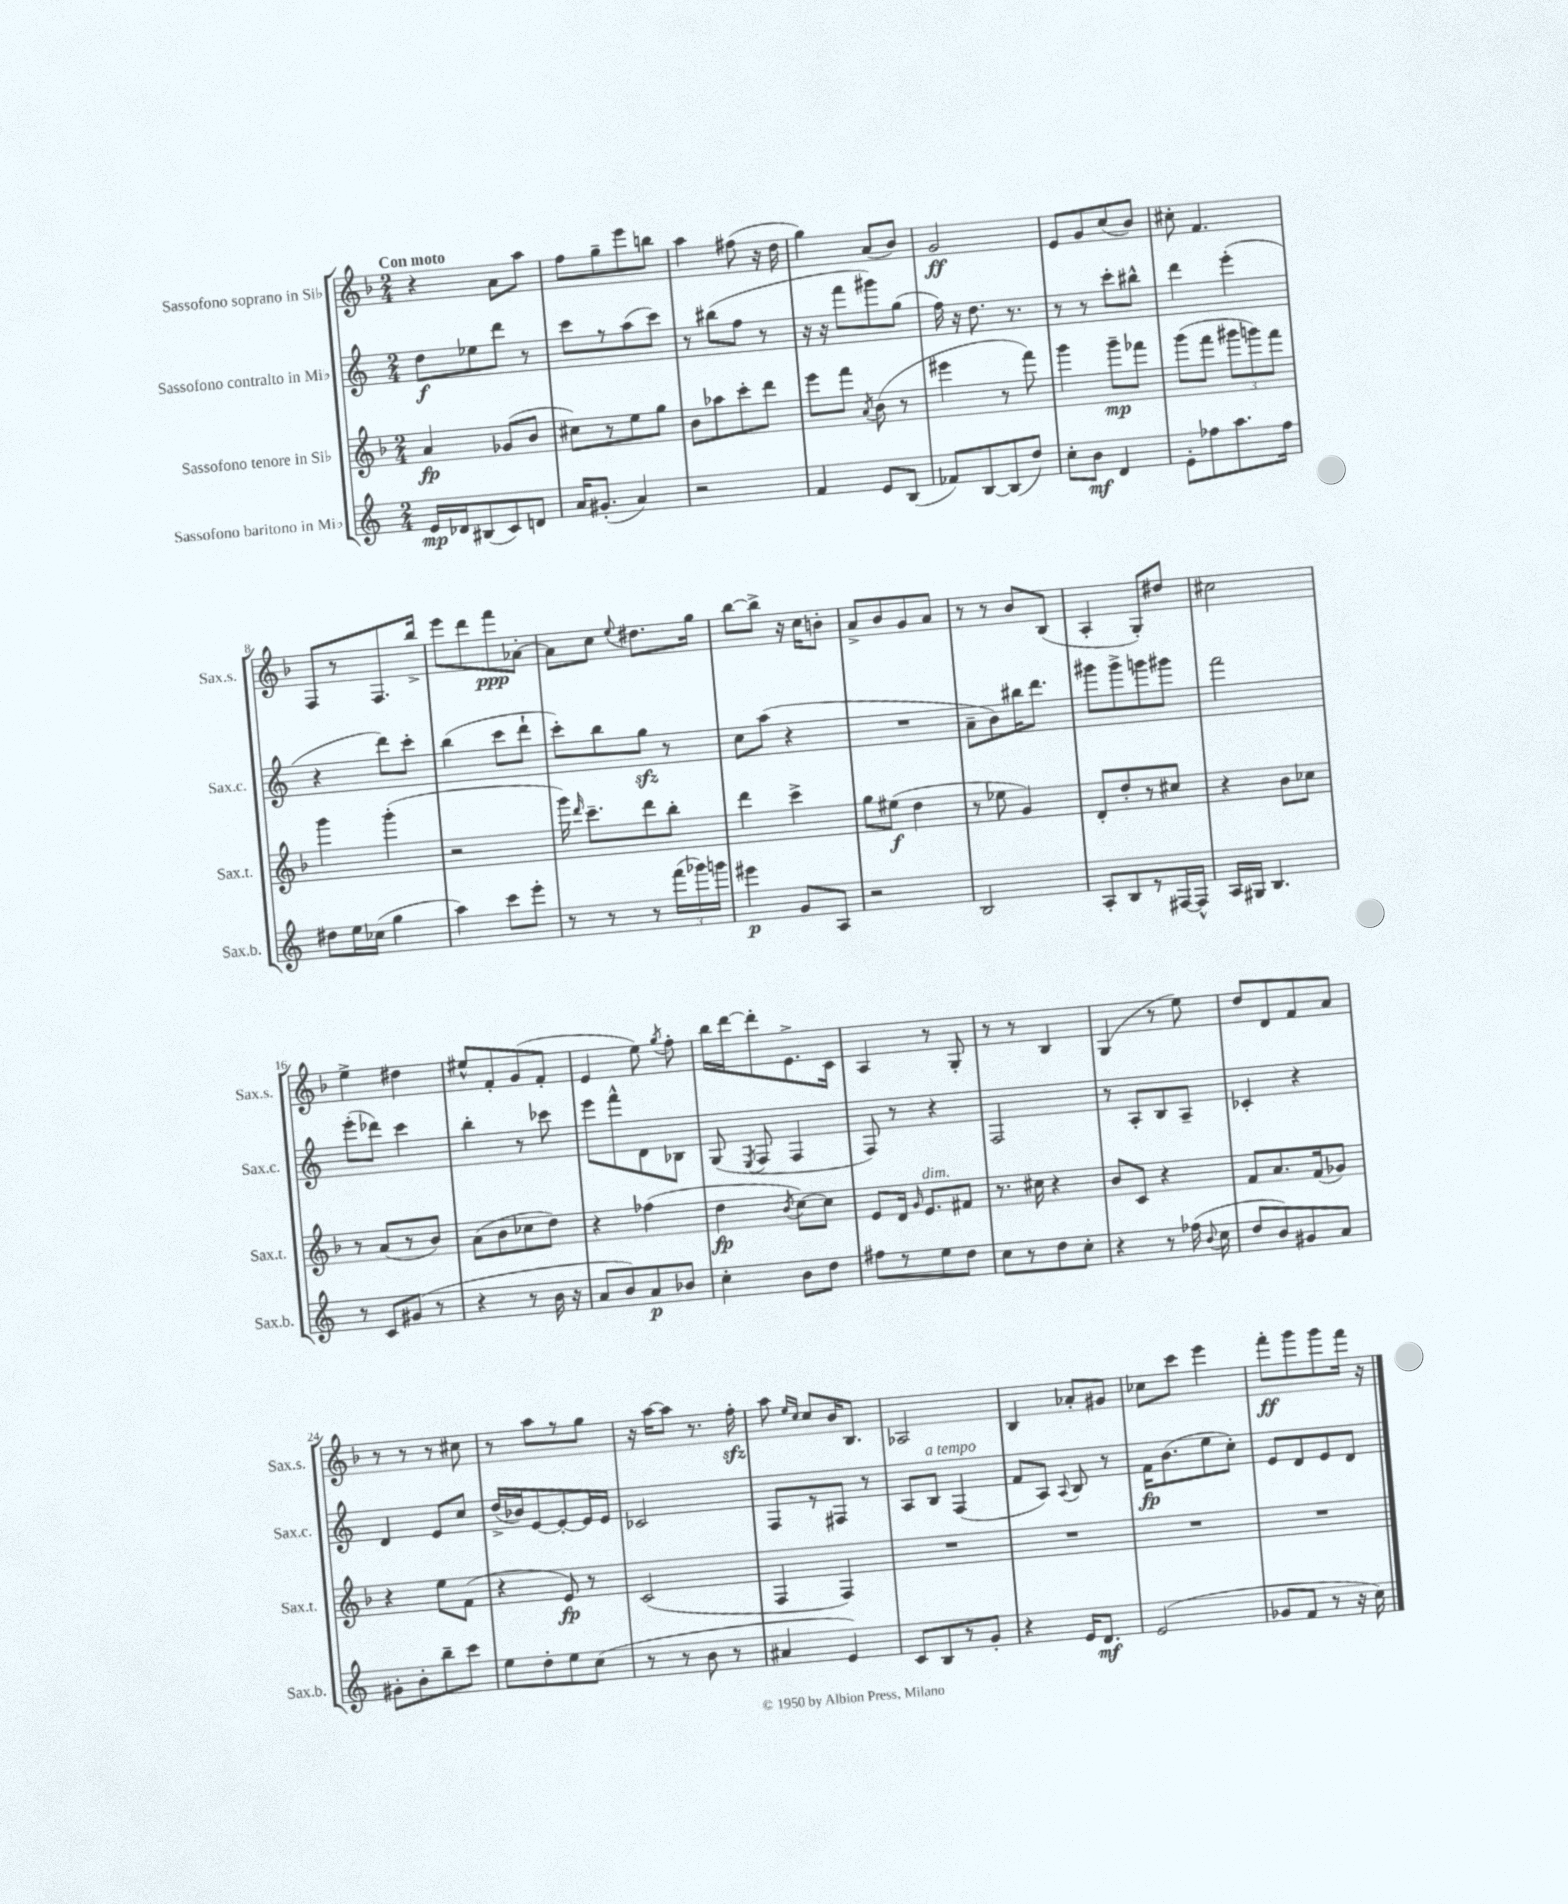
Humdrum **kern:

**kern	**dynam	**kern	**dynam	**kern	**dynam	**kern	**dynam
*part4	*part4	*part3	*part3	*part2	*part2	*part1	*part1
*staff4	*staff4	*staff3	*staff3	*staff2	*staff2	*staff1	*staff1
*I"Sassofono baritono in Mi♭	*	*I"Sassofono tenore in Si♭	*	*I"Sassofono contralto in Mi♭	*	*I"Sassofono soprano in Si♭	*
*I'Sax.b.	*	*I'Sax.t.	*	*I'Sax.c.	*	*I'Sax.s.	*
*clefG2	*	*clefG2	*	*clefG2	*	*clefG2	*
*k[]	*	*k[b-]	*	*k[]	*	*k[b-]	*
*M2/4	*	*M2/4	*	*M2/4	*	*M2/4	*
=1	=1	=1	=1	=1	=1	=1	=1
!	!	!	!	!	!	!LO:TX:a:B:t=Con moto	!
16e/LL	mp	4a/	fp	8dd\L	f	4r	.
16d-X/J	.	.	.	.	.	.	.
(8B#X/	.	.	.	8ee-X\	.	.	.
8c/)	.	(8g-X/L	.	8ddd\J	.	8a\L	.
8dn/J	.	8b-/J	.	8r	.	8aa\J	.
=2	=2	=2	=2	=2	=2	=2	=2
16a/KL	.	8cc#X\L)	.	8ccc\L	.	8ff\L	.
(8.g#X'/J	.	.	.	.	.	.	.
.	.	8r	.	8r	.	8gg~\	.
4a/)	.	8ee\	.	(8aa\	.	8eee\	.
.	.	8gg\J	.	8ccc\J)	.	8bbn\J	.
=3	=3	=3	=3	=3	=3	=3	=3
2r	.	8b-\L	.	8r	.	4aa\	.
.	.	8aa-X\	.	(8bb#X\L	.	.	.
.	.	8ccc'\	.	8ff\J	.	(8ff#X\	.
.	.	8ddd\J	.	8r	.	16r	.
.	.	.	.	.	.	16dd\	.
=4	=4	=4	=4	=4	=4	=4	=4
4f/	.	8eee\L	.	16r	.	4gg\)	.
.	.	.	.	16r	.	.	.
.	.	8fff\J	.	8fff\L	.	.	.
.	.	8qa/	.	.	.	.	.
8e/L	.	(8b-\	.	8ggg#X\)	.	(8a/L	.
(8B/J	.	8r	.	(8gg\J	.	8b-/J)	.
=5	=5	=5	=5	=5	=5	=5	=5
8f-X/L)	.	4eee#X\	.	16ff\)	.	2g/	ff
.	.	.	.	16r	.	.	.
[8B/	.	.	.	8.dd\	.	.	.
(8B/]	.	8r	.	.	.	.	.
.	.	.	.	8.r	.	.	.
8dd/J)	.	8fff\)	.	.	.	.	.
=6	=6	=6	=6	=6	=6	=6	=6
8cc'\L	.	4ggg\	.	8r	.	8e/L	.
8b\J	mf	.	.	8r	.	8g/	.
4d/	.	8ggg~\L	mp	8ccc'\L	.	(8cc/	.
.	.	8fff-X\J	.	8bb#X^^\J	.	8b-/J)	.
=7	=7	=7	=7	=7	=7	=7	=7
8e'\L	.	(8ggg\L	.	4ddd\	.	8cc#X'\	.
8ff-X\	.	8fff\J	.	.	.	4.f/	.
8.aa\	.	12ggg#X\L	.	(4eee'\	.	.	.
.	.	12gggn\)	.	.	.	.	.
.	.	12fff\J	.	.	.	.	.
16ff-\Jk	.	.	.	.	.	.	.
!!LO:LB:g=z
=8	=8	=8	=8	=8	=8	=8	=8
8dd#X\L	.	4ggg\	.	4r	.	8F/L	.
16ee\L	.	.	.	.	.	8r	.
(16cc-X\JJ	.	.	.	.	.	.	.
4gg\	.	(4ggg'\	.	8ddd\L)	.	8.F/	.
.	.	.	.	8ccc'\J	.	.	.
.	.	.	.	.	.	16bb-^/Jk	.
=9	=9	=9	=9	=9	=9	=9	=9
4aa\)	.	2r	.	(4bb\	.	8eee\L	.
.	.	.	.	.	.	8ddd\	.
8ccc\L	.	.	.	8ccc\L	.	8fff\	ppp
8eee'\J	.	.	.	8ddd`\J	.	[8a-X'\J	.
=10	=10	=10	=10	=10	=10	=10	=10
8r	.	16ggg\)	.	8ccc'\L)	.	8a-\L]	.
.	.	16qqddd/	.	.	.	.	.
.	.	8.ccc~\L	.	.	.	.	.
8r	.	.	.	8bb\	.	8cc\J	.
.	.	.	.	.	.	8qqee/	.
8r	.	8ddd\	.	8ggzz\J	.	8.dd#X\L	.
(24fff\LL	.	8bb-'\J	.	8r	.	.	.
24ggg-X\)	.	.	.	.	.	.	.
.	.	.	.	.	.	16gg\Jk	.
24gggn\JJ	.	.	.	.	.	.	.
=11	=11	=11	=11	=11	=11	=11	=11
4eee#X\	p	4ddd\	.	8cc\L	.	[8bb-\L	.
.	.	.	.	(8aa\J	.	8bb-^\J]	.
8g/L	.	4ccc^\	.	4r	.	16r	.
.	.	.	.	.	.	16cc\KL	.
8A/J	.	.	.	.	.	8bn'\J	.
=12	=12	=12	=12	=12	=12	=12	=12
2r	.	8gg\L	.	2r	.	8a^/L	.
.	.	(8ee#X\J	f	.	.	8b-/	.
.	.	4dd\	.	.	.	8g/	.
.	.	.	.	.	.	8a/J	.
=13	=13	=13	=13	=13	=13	=13	=13
2B/	.	8r	.	8a~\L	.	8r	.
.	.	8ee-X\	.	8b\)	.	8r	.
.	.	4g/)	.	16bb#X\K	.	8b-/L	.
.	.	.	.	8.ddd\J	.	.	.
.	.	.	.	.	.	(8B-/J	.
=14	=14	=14	=14	=14	=14	=14	=14
8A'/L	.	8d'/L	.	8ggg#X\L	.	4A'/	.
8B/	.	8dd'/	.	8ggg#^\	.	.	.
8r	.	8r	.	8gggn\	.	8G'/L)	.
[16F#X/L	.	8cc#X/J	.	8ggg#X\J	.	8dd#X/J	.
16F#^^/JJ]	.	.	.	.	.	.	.
=15	=15	=15	=15	=15	=15	=15	=15
16A/LL	.	4r	.	2fff\	.	2cc#X\	.
16G#X/JJ	.	.	.	.	.	.	.
4.B/	.	.	.	.	.	.	.
.	.	8b-\L	.	.	.	.	.
.	.	8cc-X\J	.	.	.	.	.
!!LO:LB:g=z
=16	=16	=16	=16	=16	=16	=16	=16
8r	.	8r	.	(8eee'\L	.	4ee^\	.
8c/L	.	(8a/L	.	8ddd-X\J)	.	.	.
(8g#X/J	.	8r	.	4ccc\	.	4dd#X\	.
8r	.	8b-/J)	.	.	.	.	.
=17	=17	=17	=17	=17	=17	=17	=17
4r	.	(8a\L	.	4bb'\	.	8ee#X^^/L	.
.	.	8b-\	.	.	.	8f'/	.
8r	.	8cc-X\	.	8r	.	(8g/	.
16b\	.	8dd\J)	.	8ccc-X\	.	8f'/J	.
16r	.	.	.	.	.	.	.
=18	=18	=18	=18	=18	=18	=18	=18
8a/L	.	4r	.	8eee\L	.	4e/	.
8b/)	.	.	.	8fff^^\	.	.	.
8a/	p	(4ff-X\	.	8d\	.	8ee\)	.
.	.	.	.	.	.	8qgg/	.
8b-X/J	.	.	.	8B-X\J	.	8ff'\	.
=19	=19	=19	=19	=19	=19	=19	=19
4cc'\	.	4dd\	fp	(8G/	.	16bb-\LL	.
.	.	.	.	.	.	[16ddd\J	.
.	.	.	.	8qE/	.	.	.
.	.	.	.	8F/	.	8ddd'\]	.
.	.	8qb-/	.	.	.	.	.
8b\L	.	[8cc\L)	.	4F/	.	8.e^\	.
8dd\J	.	8cc\J]	.	.	.	.	.
.	.	.	.	.	.	16c\Jk	.
=20	=20	=20	=20	=20	=20	=20	=20
8ff#X\L	.	8e/L	.	8F/)	.	4A/	.
8r	.	16d/Jk	.	8r	.	.	.
.	.	16qqg/	.	.	.	.	.
!	!	!LO:TX:a:i:t=dim.	!	!	!	!	!
.	.	8.e/L	.	.	.	.	.
8ee\	.	.	.	4r	.	8r	.
8dd\J	.	8f#X/J	.	.	.	8G'/	.
=21	=21	=21	=21	=21	=21	=21	=21
8cc\L	.	8.r	.	2F/	.	8r	.
8r	.	.	.	.	.	8r	.
.	.	16cc#X\	.	.	.	.	.
8dd\	.	4r	.	.	.	4B-/	.
8cc'\J	.	.	.	.	.	.	.
=22	=22	=22	=22	=22	=22	=22	=22
4r	.	8b-/L	.	8r	.	(4G/	.
.	.	8c/J	.	8A'/L	.	.	.
8r	.	4r	.	8B/	.	8r	.
(16ff-X\	.	.	.	8A~/J	.	8ee\)	.
8qqb/	.	.	.	.	.	.	.
16cc\	.	.	.	.	.	.	.
=23	=23	=23	=23	=23	=23	=23	=23
8dd/L	.	8f/L	.	4c-X'/	.	8dd/L	.
8b/)	.	8.a/	.	.	.	8d/	.
8g#X/	.	.	.	4r	.	8f/	.
.	.	(16f/k	.	.	.	.	.
8a/J	.	8g-X/J)	.	.	.	8a/J	.
!!LO:LB:g=z
=24	=24	=24	=24	=24	=24	=24	=24
8g#X'\L	.	4r	.	4d/	.	8r	.
8b'\	.	.	.	.	.	8r	.
8bb~\	.	8ee\L	.	8e/L	.	8r	.
8ccc\J	.	(8f\J	.	8cc/J	.	8cc#X\	.
=25	=25	=25	=25	=25	=25	=25	=25
8ee\L	.	4r	.	(16dd^/LL	.	8r	.
.	.	.	.	16b-X/J)	.	.	.
8dd'\	.	.	.	[8e/	.	8aa\L	.
8ee\	.	8e/)	fp	8e'/_	.	8r	.
(8cc\J	.	8r	.	16e/L]	.	8gg\J	.
.	.	.	.	16e/JJ	.	.	.
=26	=26	=26	=26	=26	=26	=26	=26
8r	.	(2c/	.	2c-X/	.	16r	.
.	.	.	.	.	.	[16aa\KL	.
8r	.	.	.	.	.	8aa\J]	.
8b\	.	.	.	.	.	8.r	.
8r	.	.	.	.	.	.	.
.	.	.	.	.	.	16ffzz'\	.
=27	=27	=27	=27	=27	=27	=27	=27
4a#X/	.	4F/	.	8F/L	.	8aa\	.
.	.	.	.	.	.	16qqee/LL	.
.	.	.	.	.	.	16qqcc/JJ	.
.	.	.	.	8r	.	8cc/L	.
4e/)	.	4F/)	.	8F#X/J	.	16b-/K	.
.	.	.	.	.	.	8.B-/J	.
.	.	.	.	8r	.	.	.
=28	=28	=28	=28	=28	=28	=28	=28
8c/L	.	2r	.	8A/L	.	2A-X/	.
!	!	!	!	!LO:TX:a:i:t=a tempo	!	!	!
8B/	.	.	.	8B/J	.	.	.
8r	.	.	.	(4F/	.	.	.
8g'/J	.	.	.	.	.	.	.
=29	=29	=29	=29	=29	=29	=29	=29
4r	.	2r	.	8f/L	.	4B-/	.
.	.	.	.	8A/J)	.	.	.
.	.	.	.	8qqA/	.	.	.
16e/KL	.	.	.	8B/	.	8a-X'/L	.
8.d/J	mf	.	.	.	.	.	.
.	.	.	.	8r	.	8g#X/J	.
=30	=30	=30	=30	=30	=30	=30	=30
(2e/	.	2r	.	16f\KL	fp	8cc-X\L	.
.	.	.	.	(8.b\	.	.	.
.	.	.	.	.	.	8ccc\J	.
.	.	.	.	8ee\	.	4eee\	.
.	.	.	.	8cc'\J)	.	.	.
=31	=31	=31	=31	=31	=31	=31	=31
8g-X/L	.	2r	.	8e/L	.	8fff'\L	ff
8f/J	.	.	.	8d/	.	8ggg\	.
8r	.	.	.	8e/	.	8ggg\	.
16r	.	.	.	8d/J	.	16fff\Jk	.
16cc\)	.	.	.	.	.	16r	.
==	==	==	==	==	==	==	==
*-	*-	*-	*-	*-	*-	*-	*-
